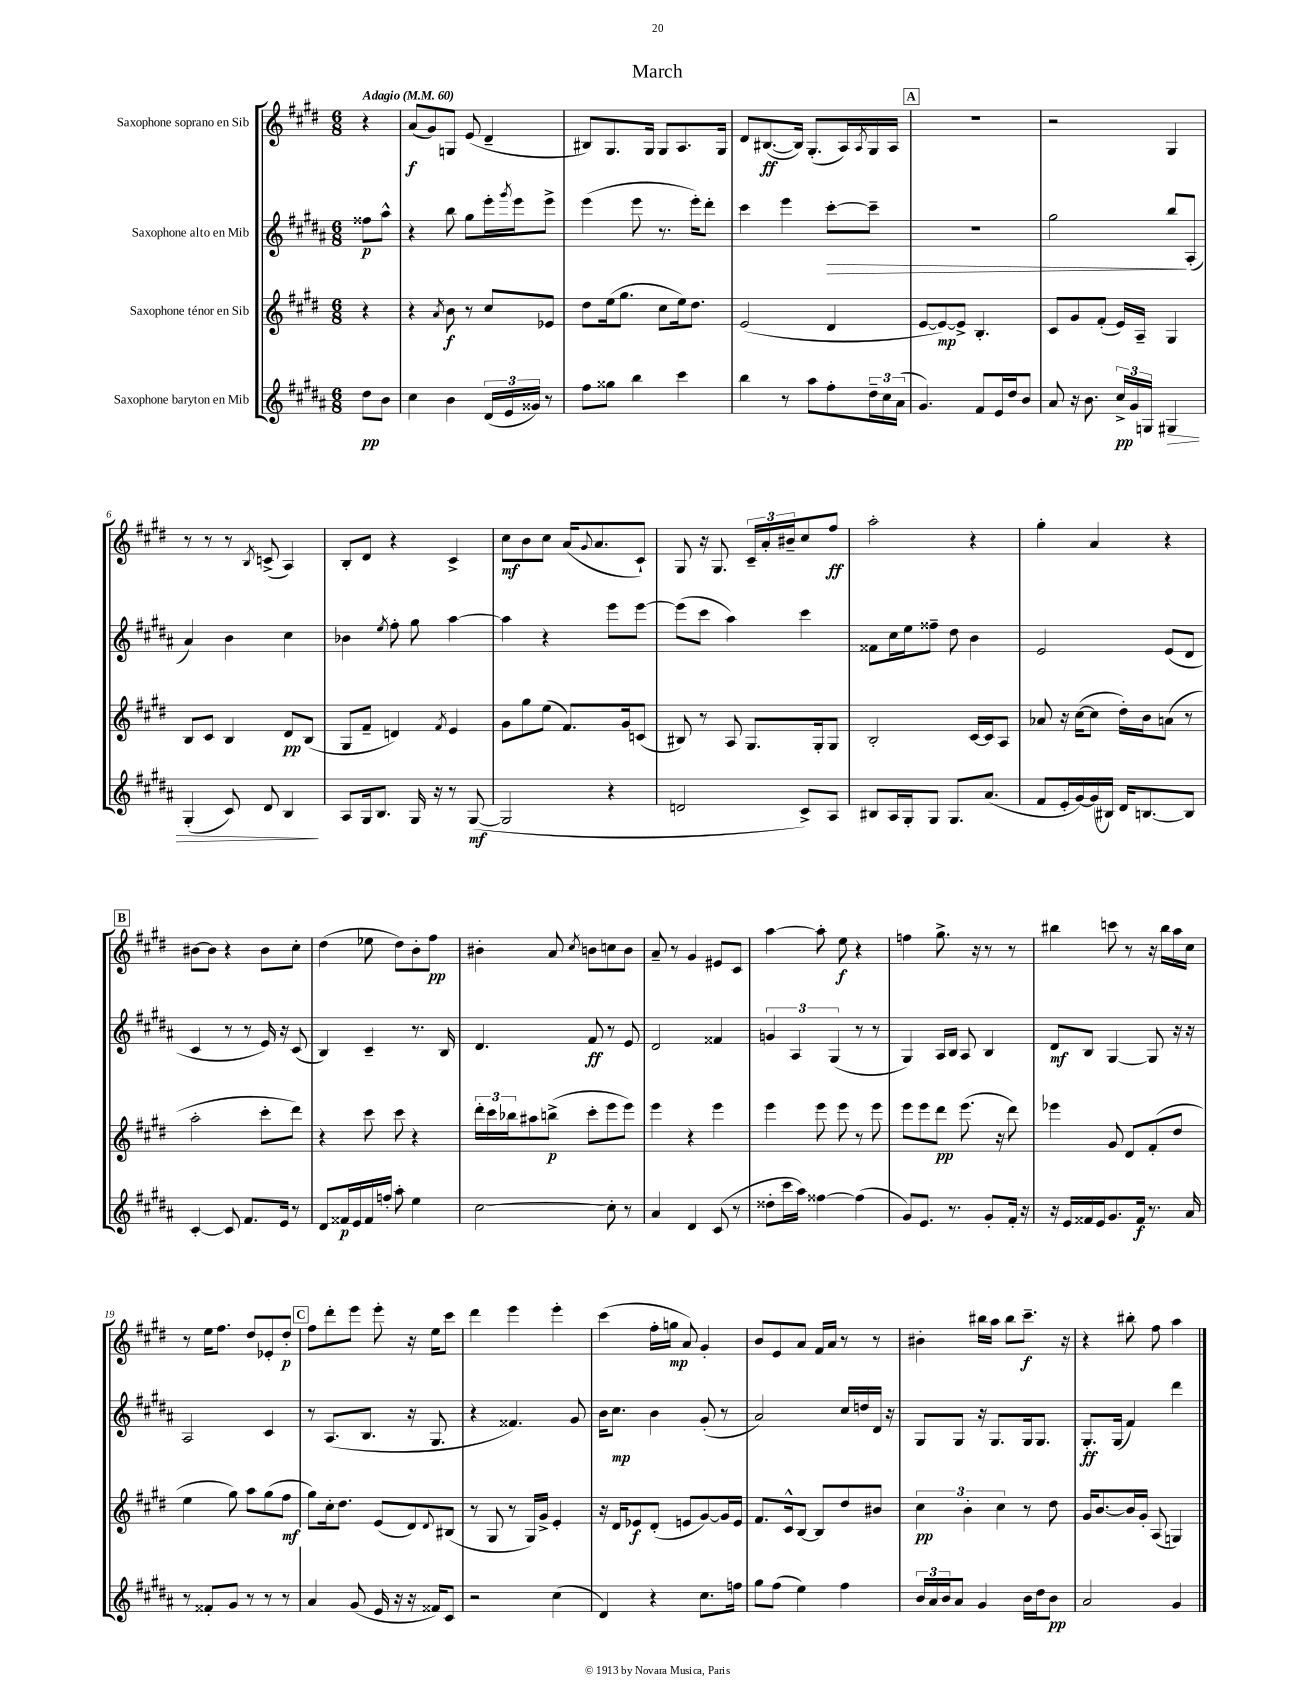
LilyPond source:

\header { title = "March" }
<<
\new StaffGroup <<
\new Staff = "s0" \with { instrumentName = "Saxophone soprano en Sib" } {
    \clef treble \key e \major \numericTimeSignature \time 6/8 \partial 4 \tempo "Adagio" 4 = 60
    r4 |
    a'8\f( gis'8) g8 e'8( dis'4-- |
    bis8) gis8. gis16 gis8 a8. gis16 |
    dis'8 bis8.~\ff( bis16) gis8.-.( a16) \acciaccatura { a8 } gis16 a16 |
    \mark \markup { \box "A" } R2. |
    r2 gis4 |
    r8 r8 r8 \acciaccatura { b8 } c'8->( a4) |
    b8-. dis'8 r4 cis'4-> |
    cis''8\mf b'8 cis''8 a'16( \appoggiatura { gis'8 } a'8. cis'8-!) |
    gis8 r16 gis8. \tuplet 3/2 { cis'16-- a'16-. bis'16-- } cis''8 fis''8\ff |
    a''2-. r4 |
    gis''4-. a'4 r4 |
    \mark \markup { \box "B" } bis'8~ bis'8 r4 bis'8 cis''8-. |
    dis''4( ees''8 dis''8) b'8-. fis''8\pp |
    bis'4-. a'8 \acciaccatura { cis''8 } b'8 c''8 b'8 |
    a'8-- r8 gis'4 eis'8 cis'8 |
    a''4~ a''8-. e''8\f r4 |
    f''4 gis''8.-> r16 r8 r8 |
    bis''4 c'''8 r8 r16 bis''16 a''16 cis''16 |
    r8 e''16 fis''8. dis''8 ees'8-. dis''8-.\p |
    \mark \markup { \box "C" } fis''8 dis'''8-. e'''8 e'''8-. r16 e''16 cis'''8 |
    dis'''4 e'''4 e'''4-. |
    cis'''4( fis''16-. g''16\mp a'8) gis'4-. |
    b'8 e'8 a'8 fis'16 a'16 r8 r8 |
    bis'4-. bis''16 a''16 bis''8 cis'''8.--\f r16 |
    r4 bis''8-. fis''8 a''4 \bar "|." |
}
\new Staff = "s1" \with { instrumentName = "Saxophone alto en Mib" } {
    \clef treble \key b \major \numericTimeSignature \time 6/8 \partial 4
    fisis''8\p ais''8-^ |
    r4 b''8 gis''8 e'''16-. \acciaccatura { gis'''8 } e'''16 e'''8-> |
    e'''4( e'''8 r8. e'''16-.) dis'''8-. |
    cis'''4 e'''4 cis'''8~-.\> cis'''8-- |
    \mark \markup { \box "A" } R2. |
    gis''2 b''8\! ais8-.( |
    ais'4) b'4 cis''4 |
    bes'4 \acciaccatura { e''8 } fis''8-. gis''8 ais''4~ |
    ais''4 r4 e'''8 e'''8~ |
    e'''8( cis'''8 ais''4) cis'''4 |
    fisis'8 cis''16 e''16 fisis''8-- dis''8 b'4 |
    e'2 e'8( dis'8 |
    \mark \markup { \box "B" } cis'4 r8 r8 e'16) r16 cis'8( |
    b4) cis'4-- r8. b16 |
    dis'4. fis'8\ff r8 e'8 |
    dis'2 fisis'4 |
    \tuplet 3/2 { g'4 ais4 gis4( } r8 r8 |
    gis4) ais16 b16 ais8 b4 |
    dis'8\mf b8 gis4~ gis8 r16 r16 |
    ais2 cis'4 |
    \mark \markup { \box "C" } r8 ais8.( b8. r16 gis8. |
    r4 fisis'4.) gis'8 |
    b'16 cis''8.\mp b'4 gis'8-.( r8 |
    ais'2) cis''16 d''16 dis'16 r16 |
    gis8 gis8 r16 gis8. gis16 gis8. |
    gis8.-.\ff gis16( fis'4) dis'''4 \bar "|." |
}
\new Staff = "s2" \with { instrumentName = "Saxophone ténor en Sib" } {
    \clef treble \key e \major \numericTimeSignature \time 6/8 \partial 4
    r4 |
    r4 \acciaccatura { a'8 } b'8\f r8 cis''8 ees'8 |
    dis''8 e''16( gis''8. cis''8 e''16) dis''8. |
    e'2( dis'4 |
    \mark \markup { \box "A" } e'8~ e'8~\mp) e'8-> b4.-. |
    cis'8 gis'8 fis'8-.( e'16) a16-- gis4 |
    b8 cis'8 b4 dis'8\pp b8( |
    gis8 fis'8-- d'4) \acciaccatura { fis'8 } e'4 |
    gis'8 gis''8 e''8( fis'8.) gis'16 c'8( |
    bis8) r8 a8 gis8. gis16-. gis8 |
    b2-. cis'16~ cis'16 a8 |
    aes'8 r16 cis''16~( cis''8 dis''16-.) b'16 a'8( r8 |
    \mark \markup { \box "B" } a''2-. cis'''8-. dis'''8) |
    r4 cis'''8 cis'''8 r4 |
    \tuplet 3/2 { dis'''16-. cis'''16 bes''16 } ais''8 b''8->\p( cis'''8-. e'''8 e'''8) |
    e'''4 r4 e'''4 |
    e'''4 e'''8 e'''8 r8 e'''8 |
    e'''8 e'''8 dis'''8\pp e'''8.( r16 dis'''8) |
    ees'''4 gis'8 dis'8 fis'8-.( dis''8 |
    e''4 gis''8) a''8 gis''8( fis''8\mf |
    \mark \markup { \box "C" } gis''8) cis''16-. dis''8. e'8( dis'8) \appoggiatura { dis'8 } bis8( |
    r8 gis8 r8 gis16) gis'16-> e'4-. |
    r16 dis'16 ees'8\f dis'8-.( e'8 gis'8~) gis'16 e'16 |
    fis'8. cis'16-^ b8~ b8 dis''8 bis'8 |
    \tuplet 3/2 { cis''4\pp b'4-. cis''4 } r8 dis''8 |
    gis'16 b'8.~ b'16 gis'16-. a8( g4) \bar "|." |
}
\new Staff = "s3" \with { instrumentName = "Saxophone baryton en Mib" } {
    \clef treble \key b \major \numericTimeSignature \time 6/8 \partial 4
    dis''8\pp b'8 |
    cis''4 b'4 \tuplet 3/2 { dis'16( e'16 gisis'16) } r8 |
    fis''8 gisis''8 b''4 cis'''4 |
    b''4 r8 ais''8 fis''8-. \tuplet 3/2 { dis''16-- cis''16 ais'16( } |
    \mark \markup { \box "A" } gis'4.) fis'8 e'16 dis''16 b'8 |
    ais'8 r16 b'8. \tuplet 3/2 { cis''16->\pp gis'16 g16 } gis4\> |
    gis4-.( cis'8) dis'8 b4\! |
    ais8 gis16 b8. gis16 r16 r8 gis8~\mf( |
    gis2 r4 |
    d'2 cis'8->) ais8 |
    bis8 ais16 gis16-. gis8 gis8. ais'8.( |
    fis'8 e'16-. gis'16~) gis'16( bis16) dis'16 b8.~ b8 |
    \mark \markup { \box "B" } cis'4~-. cis'8 fis'8. e'16 r8 |
    dis'8 fisis'16\p e'16 fisis'16 f''16-. ais''8-. e''4 |
    cis''2~ cis''8-. r8 |
    ais'4 dis'4 cis'8( r8 |
    disis''8-. cis'''16 ais''16) fisis''4~ fisis''4( |
    gis'8) e'8. r8. gis'8-. fis'16-. r16 |
    r16 e'16 fisis'16 e'16 gis'8. fisis'16\f r8. ais'16 |
    r8 fisis'8-. gis'8 r8 r8 r8 |
    \mark \markup { \box "C" } ais'4 gis'8( e'16 r16 r16 fisis'16) cis'8 |
    r2 cis''4( |
    dis'4) r4 cis''8. f''16 |
    gis''8 fis''8( e''4) fis''4 |
    \tuplet 3/2 { b'16 ais'16 b'16 } ais'8 gis'4 b'16 dis''16 b'8\pp |
    ais'2 gis'4 \bar "|." |
}
>>
>>
